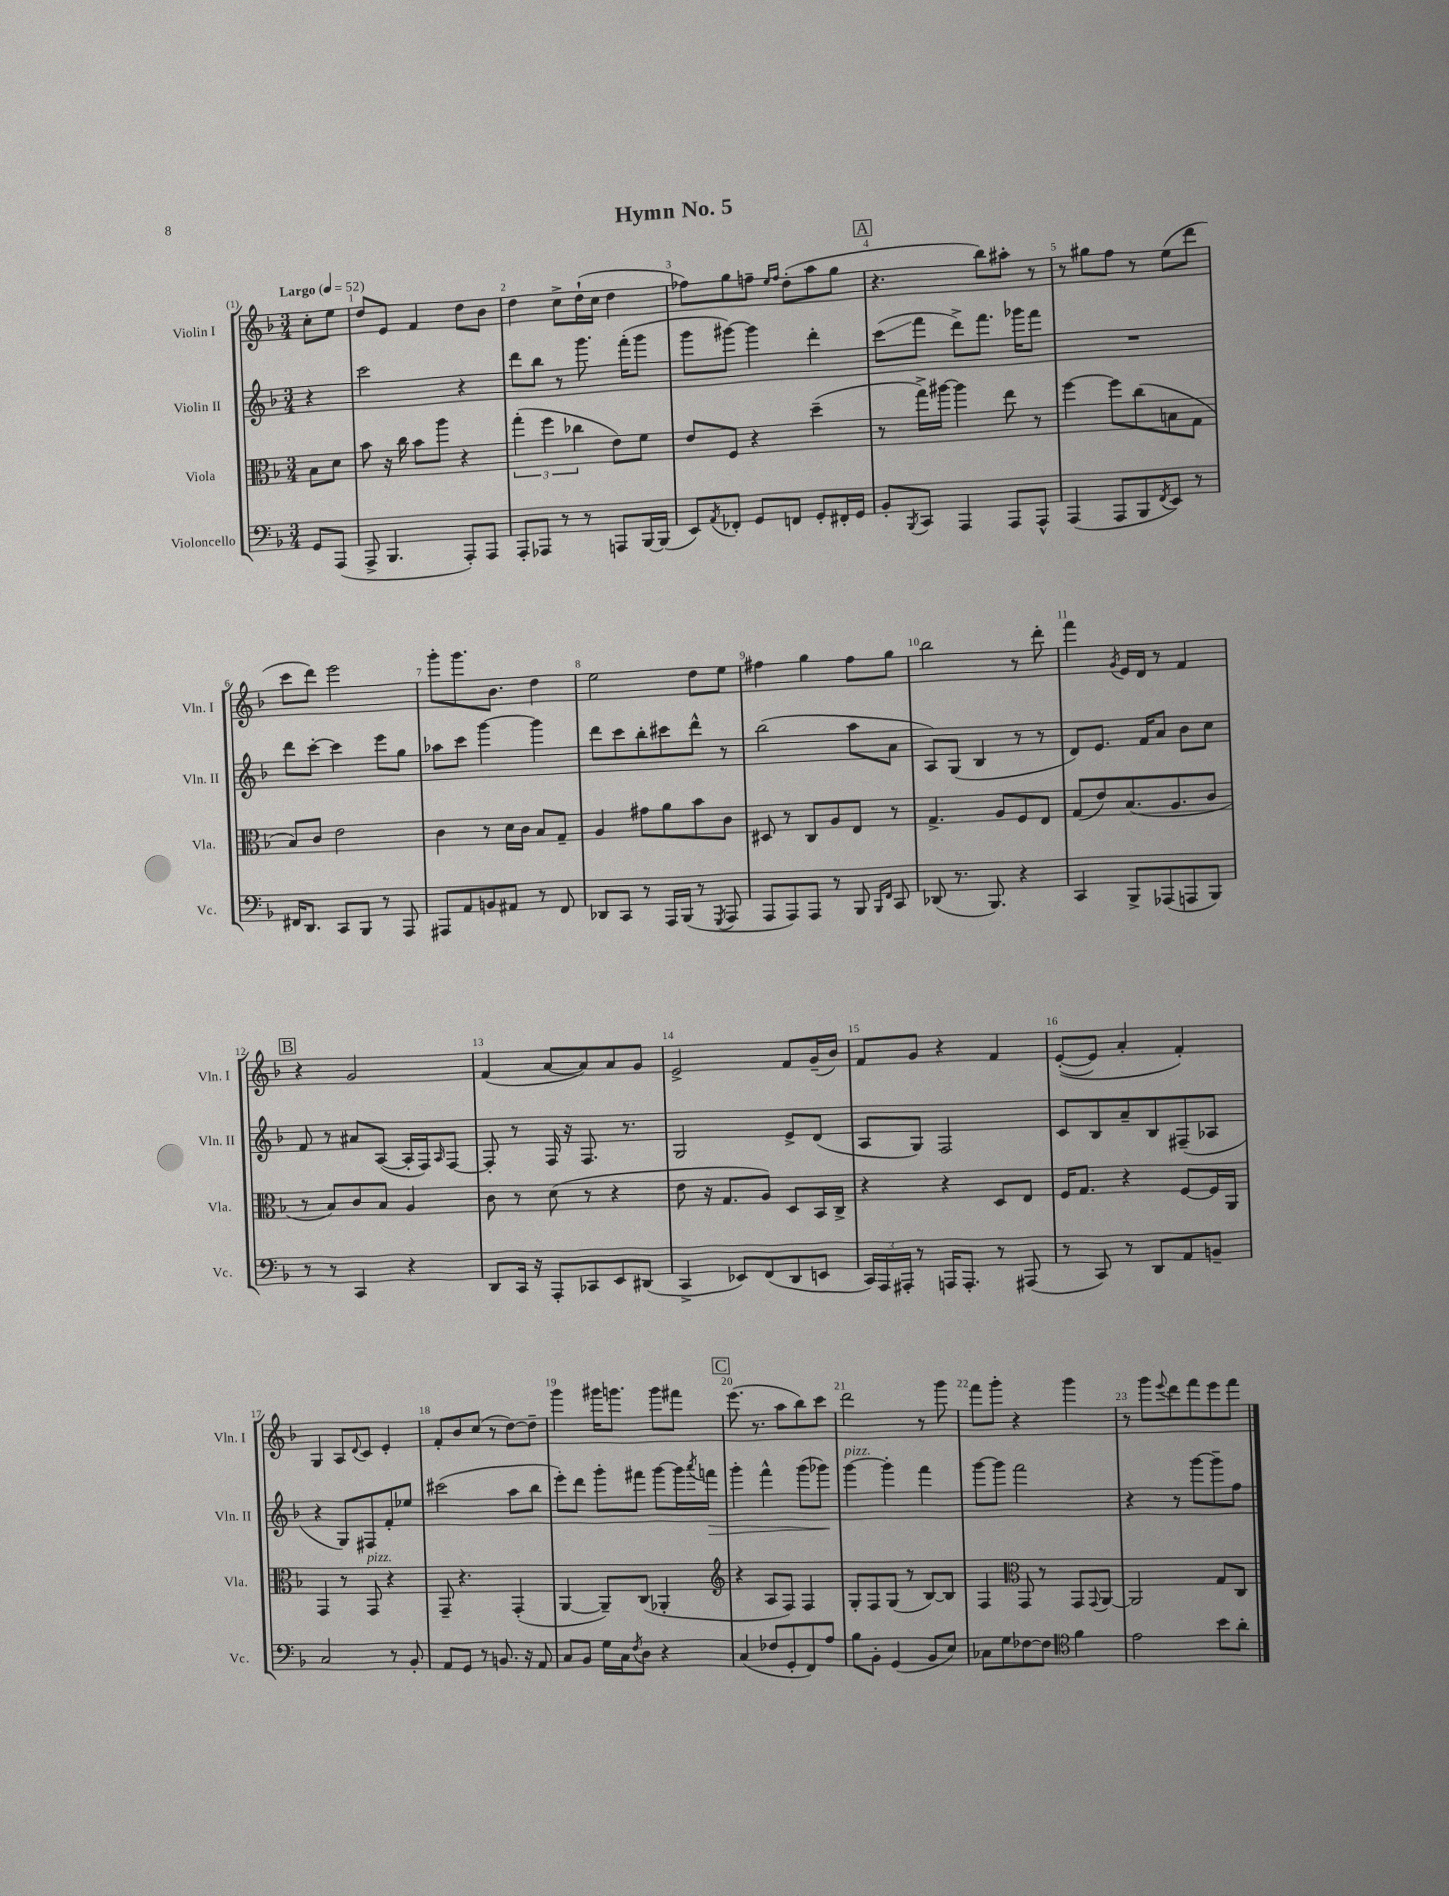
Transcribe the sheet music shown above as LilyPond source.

\header { title = "Hymn No. 5" }
<<
\new StaffGroup <<
\new Staff = "s0" \with { instrumentName = "Violin I" shortInstrumentName = "Vln. I" } {
    \clef treble \key f \major \numericTimeSignature \time 3/4 \partial 4 \tempo "Largo" 4 = 52
    c''8-. e''8 |
    d''8 e'8 f'4 d''8 bes'8 |
    d''4 c''8-> d''16-!( c''16 d''4 |
    fes''8) g''8 f''8-- \grace { e''16 f''16 } d''8-.( a''8 g''8 |
    \mark \markup { \box "A" } r4. bes''8) ais''8-. r8 |
    r8 gis''8 f''8 r8 e''8( d'''8 |
    c'''8 d'''8) e'''2 |
    g'''8-. g'''8. bes'8. d''4 |
    e''2 d''8 e''8 |
    fis''4 g''4 fis''8 g''8 |
    bes''2 r8 d'''8-. |
    f'''4 \acciaccatura { g'8 } e'16 d'16 r8 f'4 |
    \mark \markup { \box "B" } r4 g'2 |
    f'4( a'8~ a'8) a'8 g'8 |
    e'2-> f'8 g'16--( bes'16) |
    f'8 g'8 r4 f'4 |
    e'8~-.(\( e'8) a'4-. f'4-.\) |
    g4 a8 \appoggiatura { d'8 } c'8 e'4-. |
    f'8-. bes'8 c''8( r8 d''8~) d''8-- |
    g'''4 gis'''16 g'''8. g'''8 fis'''8 |
    \mark \markup { \box "C" } e'''8.( r8. a''8 bes''8) c'''8 |
    d'''2 r8 g'''8 |
    f'''8 g'''8-. r4 g'''4 |
    r8 g'''8 \appoggiatura { e'''8 } d'''8 f'''8 e'''8 f'''8 \bar "|." |
}
\new Staff = "s1" \with { instrumentName = "Violin II" shortInstrumentName = "Vln. II" } {
    \clef treble \key f \major \numericTimeSignature \time 3/4 \partial 4
    r4 |
    c'''2 r4 |
    d'''8 bes''8 r8 g'''8. f'''16-.( g'''8 |
    g'''8 gis'''8~) gis'''4 d'''4-. |
    \mark \markup { \box "A" } c'''8\glissando( f'''8 d'''8->) f'''8. ges'''16 f'''8 |
    R2. |
    d'''8 c'''8~-. c'''4 e'''8 g''8 |
    aes''8 c'''8 g'''4~ g'''4 |
    d'''8 c'''8 bes''8-. cis'''8 d'''8-^ r8 |
    bes''2( a''8 a'8 |
    a8) g8( bes4 r8 r8 |
    d'8) e'8. f'16 a'8 bes'8 c''8 |
    \mark \markup { \box "B" } f'8 r8 ais'8 a8~( a16-. f16) \grace { a16 } f8~ |
    f8-. r8 f16 r16 f8. r8. |
    g2 e'8-> d'8( |
    a8 g8) f2 |
    c'8 bes8 a'8-- bes8 fis8--( aes8 |
    r4 g8) fis8 f'8-. ees''8 |
    cis'''2( a''8 bes''8 |
    e'''8-.) d'''8 g'''8-. fis'''8 g'''8~ g'''16 \acciaccatura { a'''8 } f'''16\> |
    \mark \markup { \box "C" } g'''4-. f'''4-^ g'''8( ges'''8\!) |
    g'''4~^\markup { \italic "pizz." } g'''4-. f'''4 |
    g'''8~ g'''8 f'''2 |
    r4 r8 g'''8~ g'''8-- f''8 \bar "|." |
}
\new Staff = "s2" \with { instrumentName = "Viola" shortInstrumentName = "Vla." } {
    \clef alto \key f \major \numericTimeSignature \time 3/4 \partial 4
    bes8 d'8 |
    bes'8 r16 c''16 bes'8 a''8 r4 |
    \tuplet 3/2 { g''4-.( f''4 ces''4 } e'8) f'8 |
    e'8 f8 r4 d''4--( |
    \mark \markup { \box "A" } r8 g''16->) ais''16~ ais''4 e''8 r8 |
    f''4~ f''8 c''8( b8 g8 |
    bes8) c'8 e'2 |
    c'4 r8 d'16 c'16 bes8 g8-- |
    a4 gis'8 a'8 bes'8 c'8 |
    dis8 r8 c8 a8 e8 r8 |
    g4.-> a8 f8 e8 |
    g8( e'8) bes8.( a8. c'8 |
    \mark \markup { \box "B" } r8 bes8) c'8 bes8 a4 |
    c'8 r8 d'8( r8 r4 |
    e'8 r16 g8. a8) d8 bes,16 c16-> |
    r4 r4 d8 e8 |
    f16 g8. r4 f8~ f16 a,16 |
    g,4 r8 g,8^\markup { \italic "pizz." } r4 |
    g,8-- r4. g,4-.( |
    a,4~ a,8--) c8( aes,4-. |
    \mark \markup { \box "C" } \clef treble r4 a8 f8) f4 |
    g8-. f8 g8( r8 bes8~) bes8 |
    f4 \clef alto g,8 r8 g,8 \appoggiatura { g,8 } a,8~ |
    a,2 g8 c8 \bar "|." |
}
\new Staff = "s3" \with { instrumentName = "Violoncello" shortInstrumentName = "Vc." } {
    \clef bass \key f \major \numericTimeSignature \time 3/4 \partial 4
    g,8 a,,8( |
    a,,8-> bes,,4. a,,8-.) a,,8 |
    a,,8-. aes,,8 r8 r8 a,,8 bes,,16~ bes,,16( |
    e,8) \acciaccatura { a,8 } fes,8-. g,8 f,8 g,8-. fis,16-. g,16 |
    \mark \markup { \box "A" } bes,8-. \acciaccatura { bes,,8 } c,8 a,,4 a,,8 a,,8-^ |
    a,,4( a,,8 bes,,8 \acciaccatura { f,8 } e,8) r8 |
    fis,16 d,8. c,8 bes,,8 r8 a,,8 |
    ais,,8 a,8 b,8 ais,8 r8 f,8 |
    des,8 c,8 r8 a,,16 bes,,16( r8 \acciaccatura { g,,8 } a,,8 |
    a,,8 a,,8) a,,8 r8 bes,,8 \grace { bes,,16 f,16 } c,8 |
    des,8( r8. bes,,8.) r4 |
    c,4 bes,,8-> aes,,8( a,,8 bes,,8) |
    \mark \markup { \box "B" } r8 r8 c,4 r4 |
    d,8 c,16 r16 a,,8-. ces,8 e,8 dis,8( |
    c,4-> ees,8) f,8( d,8 e,8 |
    \tuplet 3/2 { c,16) a,,16 ais,,16-. } r8 a,,16 a,,8.-. r8 ais,,8( |
    r8 c,8) r8 d,8 a,8 b,8-- |
    c2 r8 bes,8-. |
    a,8 g,8 r8 b,8. r16 a,8 |
    c8 bes,8 g16 c16 \acciaccatura { f8 } d8 r4 |
    \mark \markup { \box "C" } c4( fes8 g,8-. f,8) a8 |
    bes8 bes,8-. g,4( bes,8 e8) |
    ces8 g8 fes8~ fes8 \clef tenor f'4 |
    e'2 bes'8 a'8-. \bar "|." |
}
>>
>>
\layout { \context { \Score \override BarNumber.break-visibility = ##(#f #t #t) barNumberVisibility = #all-bar-numbers-visible } }
